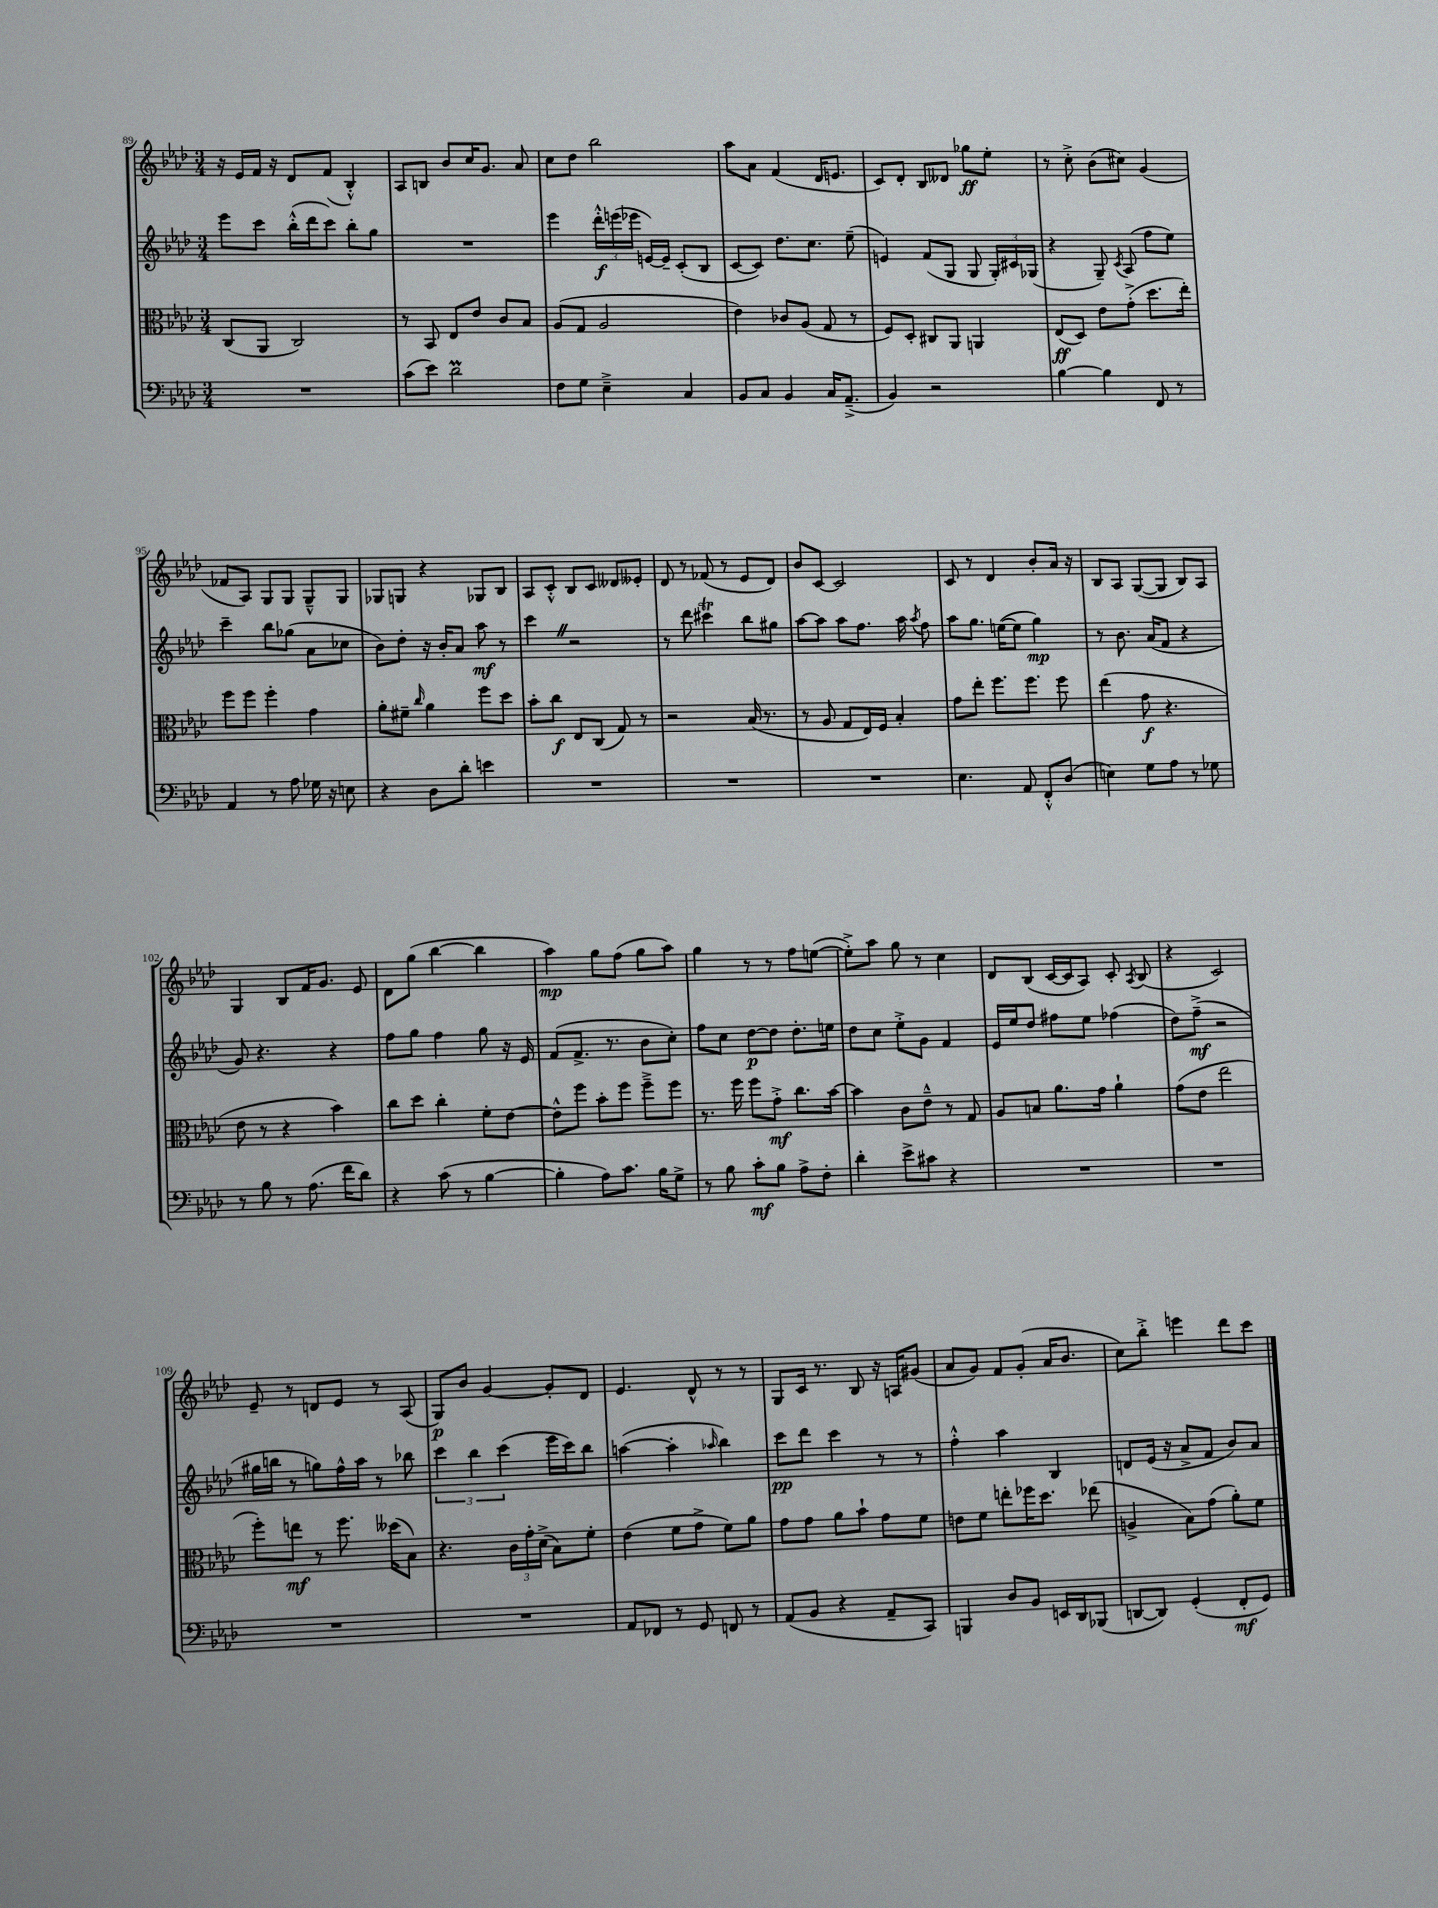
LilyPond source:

<<
\new StaffGroup <<
\new Staff = "s0" {
    \clef treble \key aes \major \numericTimeSignature \time 3/4
    \autoBeamOff r16 ees'16[ f'16] r16 des'8[ f'8]( bes4-.-^) |
    aes8[ b8] bes'8[ c''16 g'8.] aes'8 |
    c''8[ des''8] bes''2 |
    aes''8[ aes'8] f'4( des'16[ e'8.] |
    c'8[) des'8]-. bes8[ deses'8] ges''8[\ff ees''8]-. |
    r8 c''8-.-> bes'8[( cis''8]) g'4( |
    fes'8[ aes8]) g8[ g8] g8[---^ g8] |
    ges8[ g8] r4 ges8[ bes8] |
    aes8[ c'8]-.-^ bes8[ c'8] deses'8[ eeses'8]-. |
    des'8 r8 fes'8( r8 ees'8[ des'8]) |
    bes'8[ c'8]~ c'2 |
    c'8 r8 des'4 bes'8[-. aes'16] r16 |
    bes8[ aes8] g8[~( g8] bes8[) aes8] |
    g4 bes8[ f'16 g'8.] ees'8 |
    des'8[ g''8]( bes''4~ bes''4 |
    aes''4\mp) g''8[ f''8]( g''8[ aes''8]) |
    g''4 r8 r8 f''8[ e''8]~( |
    e''8[-.->) aes''8] g''8 r8 c''4 |
    des'8[ bes8]( c'16[~ c'16 aes8]) c'8-. \acciaccatura { aes8 } bes8( |
    r4 c'2) |
    ees'8-- r8 d'8[ ees'8] r8 aes8( |
    g8[\p) bes'8] g'4~ g'8[-. des'8] |
    ees'4. des'8-^ r8 r8 |
    g8[ c'16] r8. bes8 r16 a16[ gis'8]( |
    aes'8[ g'8]) f'8[ g'8]-.( aes'16[ bes'8.] |
    c''8[) bes''8]-.-> e'''4 des'''8[ c'''8] \bar "|." |
}
\new Staff = "s1" {
    \clef treble \key aes \major \numericTimeSignature \time 3/4
    \autoBeamOff ees'''8[ c'''8] bes''16[-.-^( des'''16 c'''8]) bes''8[-. g''8] |
    R2. |
    ees'''4 \tuplet 3/2 { des'''16[-.-^\f e'''16( ees'''16] } e'16[~) e'16]-- c'8[-.( bes8] |
    c'8[~ c'8]) des''8.[ c''8.] ees''8--( |
    e'4) f'8[( g8] g8 \tuplet 3/2 { g16[-.) cis'16 ges16]( } |
    r4 g8--) \acciaccatura { c'8 } aes8( f''8[ ees''8]) |
    c'''4-- bes''8[ ges''8]( aes'8[ ces''8] |
    bes'8[) des''8]-. r16 bes'16[-. aes'8] aes''8\mf r8 |
    c'''4 \once \override BreathingSign.text = \markup { \musicglyph "scripts.caesura.straight" } \breathe r2 |
    r8 des'''8 cis'''4\trill bes''8[ gis''8] |
    aes''8[~ aes''8] aes''8[ f''8.] aes''16 \acciaccatura { aes''8 } f''8 |
    aes''8[ g''8.] e''16[~( e''8] g''4\mp) |
    r8 bes'8. aes'16[( f'8] r4 |
    g'8) r4. r4 |
    f''8[ g''8] f''4 g''8 r16 ees'16 |
    f'8[( f'8.]-> r8. bes'8[ c''8]-.) |
    f''8[ c''8] des''8[~\p des''8] des''8.[-. e''16] |
    des''8[ c''8] ees''8[-.-> g'8] f'4 |
    ees'16[ ees''16 des''8] fis''8[ ees''8] fes''4( |
    des''8[) f''8]--->\mf( r2 |
    gis''16[ b''16] r8 g''8[) f''16-^ aes''16] r8 bes''8 |
    \tuplet 3/2 { c'''4 bes''4 c'''4( } ees'''16[ c'''16) bes''8] |
    a''4~( a''4-. \grace { aes''16 } bes''4) |
    c'''8[\pp des'''8] c'''4 r8 r8 |
    f''4-.-^ aes''4 bes4 |
    d'8[ ees'16]( r16 aes'8[-> f'8] bes'8[) aes'8] \bar "|." |
}
\new Staff = "s2" {
    \clef alto \key aes \major \numericTimeSignature \time 3/4
    \autoBeamOff c8[( aes,8] c2) |
    r8 bes,8 ees8[ ees'8] c'8[ bes8] |
    aes8[( g8] aes2 |
    ees'4) ces'8[ aes8]( g8 r8 |
    f8[) des8]-. cis8[ aes,8] a,4 |
    ees8[\ff( des8]) ees'8[ g'8]-.->( des''8.[ ees''16]-.) |
    f''8[ f''8] f''4-. g'4 |
    aes'8[-. fis'8]-- \grace { c''16 } aes'4 f''8[ des''8] |
    bes'8[-. c''8]\f ees8[ c8]( g8) r8 |
    r2 bes16( r8. |
    r8 aes8 g8[ ees16) f16] bes4-. |
    g'8[ ees''8]-. f''8.[ f''8.] f''8 |
    ees''4( g'8\f r4. |
    ees'8 r8 r4 bes'4) |
    c''8[ des''8] c''4-. f'8[-. ees'8]~ |
    ees'8[-^ f''8] bes'8[-. f''8] f''8[---> f''8] |
    r8. f''16 f''8[ g'8]-.->\mf c''8.[ bes'16]~ |
    bes'4 c'8[ ees'8]---^ r8 g8 |
    aes8[ b8] aes'8.[ g'16] aes'4-! |
    g'8[( ees'8] ees''2 |
    f''8[-.) e''8]\mf r8 f''8. deses''16[( bes8]) |
    r4. \tuplet 3/2 { c'16[ g'16-. des'16]->( } bes8[) f'8]-. |
    ees'4( f'8[ g'8]-> f'8[) aes'8] |
    g'8[ g'8] aes'8[ bes'8]-! g'8[ f'8] |
    e'8[ f'8] e''8[-. fes''16 des''8.] ees''8( |
    a4-> bes8[) g'8]( aes'8[-.) f'8] \bar "|." |
}
\new Staff = "s3" {
    \clef bass \key aes \major \numericTimeSignature \time 3/4
    \autoBeamOff R2. |
    c'8[( ees'8]) des'2\prall |
    f8[ g8] ees4---> c4 |
    bes,8[ c8] bes,4 c16[ aes,8.]--->( |
    bes,4) r2 |
    bes4~ bes4 f,8 r8 |
    aes,4 r8 aes8 ges16 r16 e8 |
    r4 des8[ des'8]-. e'4 |
    R2. |
    R2. |
    R2. |
    ees4. aes,8 f,8[-.-^ des8]( |
    e4) g8[ aes8] r8 ges8 |
    r8 bes8 r8 aes8.( f'16[ des'8]) |
    r4 c'8( r8 bes4~ |
    bes4-. aes8[) c'8.] bes16[ g8]-> |
    r8 bes8 c'8[-.\mf bes8] aes8[-> f8]-. |
    des'4-. ees'8[-> cis'8] r4 |
    R2. |
    R2. |
    R2. |
    R2. |
    aes,8[ fes,8] r8 g,8 f,8 r8 |
    aes,8[( bes,8] r4 aes,8[-- c,8]) |
    b,,4 des8[ bes,8] e,16[ des,16 bes,,8]( |
    d,8[~ d,8]) g,4-.( f,8[-.\mf g,8]) \bar "|." |
}
>>
>>
\layout { \context { \Score currentBarNumber = #89 } }
